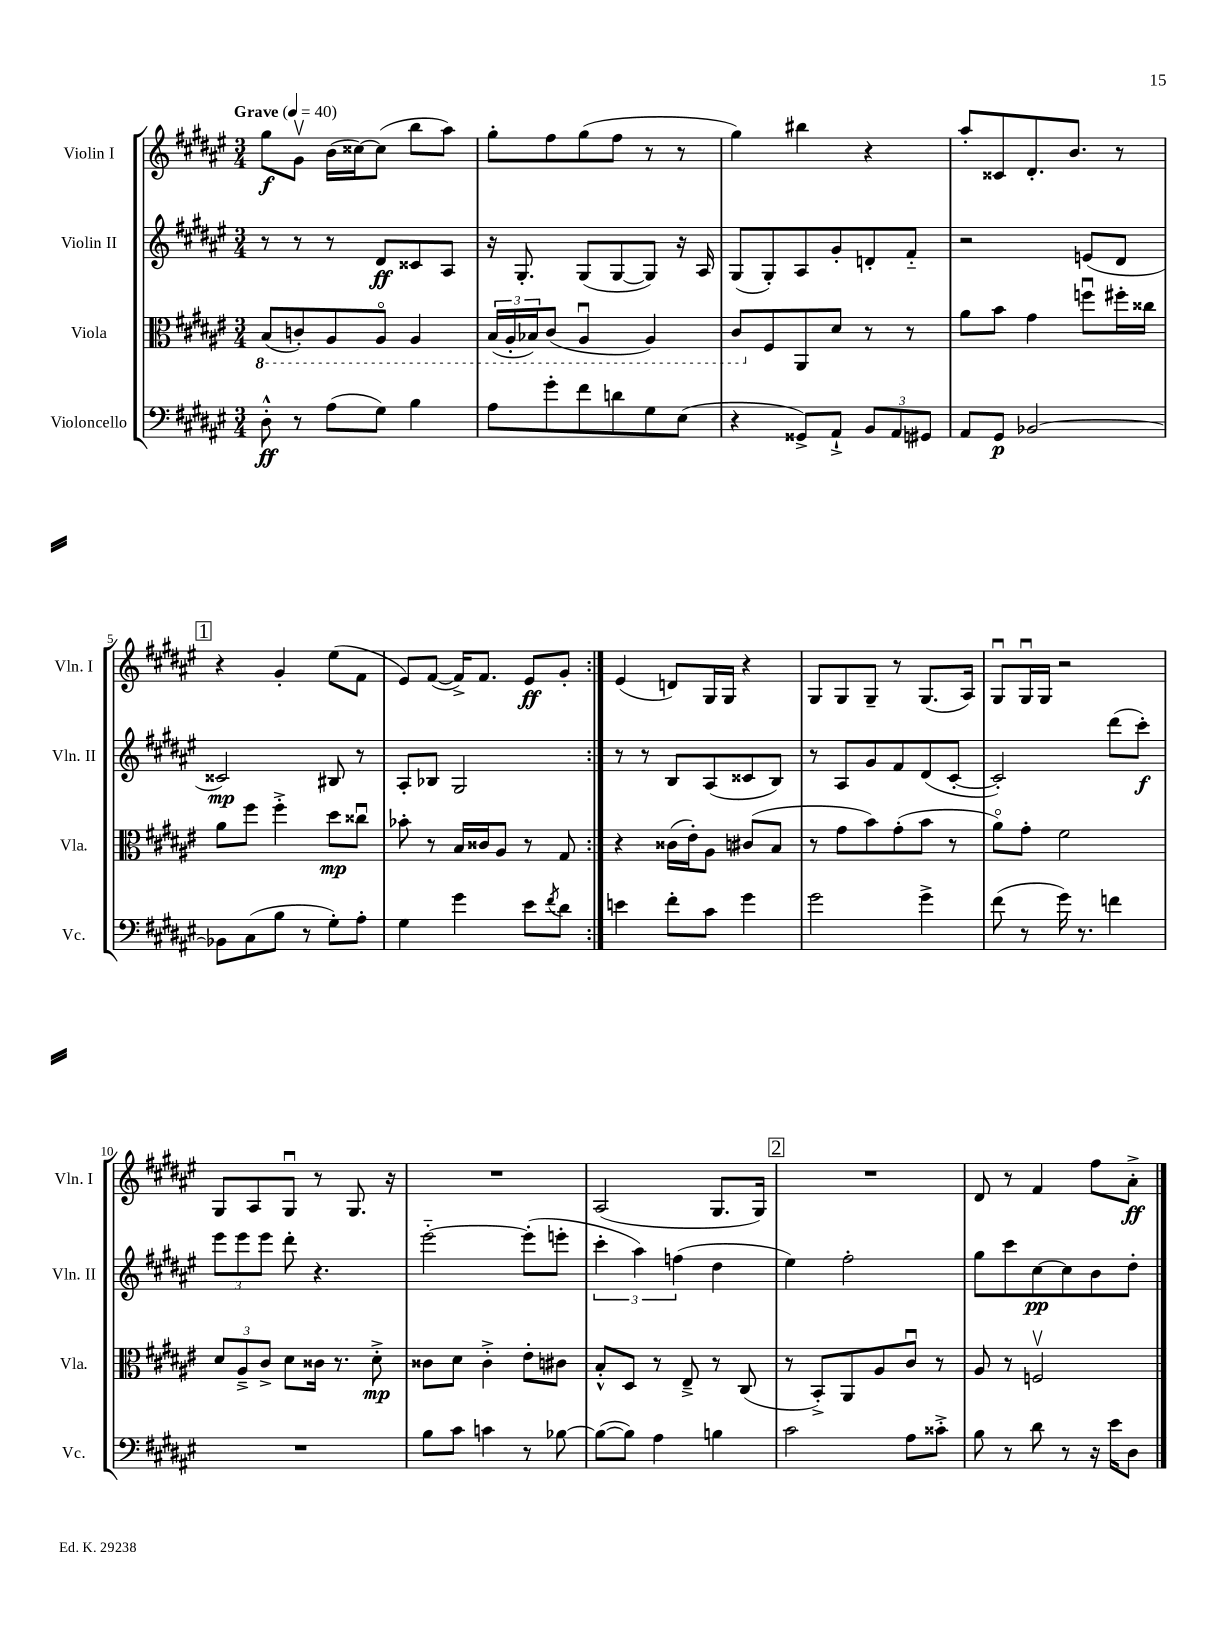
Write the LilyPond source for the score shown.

<<
\new StaffGroup <<
\new Staff = "s0" \with { instrumentName = "Violin I" shortInstrumentName = "Vln. I" } {
    \clef treble \key fis \major \numericTimeSignature \time 3/4 \tempo "Grave" 4 = 40
    \repeat volta 2 { gis''8\f gis'8\upbow b'16( cisis''16~) cisis''8( b''8 ais''8) |
    gis''8-. fis''8 gis''8( fis''8 r8 r8 |
    gis''4) bis''4 r4 |
    ais''8-. cisis'8 dis'8.-. b'8. r8 |
    \mark \markup { \box "1" } r4 gis'4-. eis''8( fis'8 |
    eis'8) fis'8~( fis'16->) fis'8. eis'8\ff gis'8-. | }
    eis'4( d'8) gis16 gis16 r4 |
    gis8 gis8 gis8-- r8 gis8.( ais16) |
    gis8\downbow gis16\downbow gis16 r2 |
    gis8 ais8 gis8\downbow r8 gis8. r16 |
    R2. |
    ais2( gis8. gis16) |
    \mark \markup { \box "2" } R2. |
    dis'8 r8 fis'4 fis''8 ais'8-.->\ff \bar "|." |
}
\new Staff = "s1" \with { instrumentName = "Violin II" shortInstrumentName = "Vln. II" } {
    \clef treble \key fis \major \numericTimeSignature \time 3/4
    \repeat volta 2 { r8 r8 r8 dis'8\ff cisis'8 ais8 |
    r16 gis8.-. gis8( gis8~ gis8) r16 ais16 |
    gis8( gis8-.) ais8 gis'8-. d'8-. fis'8-_ |
    r2 e'8( dis'8 |
    \mark \markup { \box "1" } cisis'2\mp) bis8 r8 |
    ais8-. bes8 gis2 | }
    r8 r8 b8 ais8( cisis'8 b8) |
    r8 ais8 gis'8 fis'8 dis'8( cis'8~-. |
    cis'2-.) dis'''8( cis'''8-.\f) |
    \tuplet 3/2 { eis'''8 eis'''8 eis'''8 } dis'''8-. r4. |
    eis'''2~-_ eis'''8-.( e'''8-. |
    \tuplet 3/2 { cis'''4-. ais''4) f''4( } dis''4 |
    \mark \markup { \box "2" } eis''4) fis''2-. |
    gis''8 cis'''8 cis''8~\pp cis''8 b'8 dis''8-. \bar "|." |
}
\new Staff = "s2" \with { instrumentName = "Viola" shortInstrumentName = "Vla." } {
    \clef alto \key fis \major \numericTimeSignature \time 3/4
    \repeat volta 2 { \ottava #-1 b,8( c8-.) ais,8 ais,8\flageolet ais,4 |
    \tuplet 3/2 { b,16( ais,16-. bes,16) } cis8( ais,4\downbow ais,4) |
    cis8 \ottava #0 fis8 ais,8 dis'8 r8 r8 |
    ais'8 b'8 gis'4 f''8\downbow fis''16-. cisis''16 |
    \mark \markup { \box "1" } ais'8 fis''8 fis''4-.-> dis''8\mp cisis''8\downbow |
    bes'8-. r8 b16 cisis'16 ais8 r8 gis8 | }
    r4 cisis'16( eis'16-.) ais8 cis'8( b8 |
    r8 gis'8 b'8) gis'8-.( b'8 r8 |
    ais'8\flageolet) gis'8-. fis'2 |
    \tuplet 3/2 { dis'8 ais8---> cis'8-> } dis'8 cisis'16 r8. dis'8-.->\mp |
    cisis'8 dis'8 cisis'4-.-> eis'8-. cis'8 |
    b8-.-^ dis8 r8 eis8---> r8 cis8( |
    \mark \markup { \box "2" } r8 b,8-.->) ais,8 ais8 cis'8\downbow r8 |
    ais8 r8 f2\upbow \bar "|." |
}
\new Staff = "s3" \with { instrumentName = "Violoncello" shortInstrumentName = "Vc." } {
    \clef bass \key fis \major \numericTimeSignature \time 3/4
    \repeat volta 2 { dis8-.-^\ff r8 ais8( gis8) b4 |
    ais8 gis'8-. fis'8 d'8 gis8 eis8( |
    r4 gisis,8->) ais,8-!-> \tuplet 3/2 { b,8 ais,8 gis,8 } |
    ais,8 gis,8\p bes,2~ |
    \mark \markup { \box "1" } bes,8 cis8( b8 r8 gis8-.) ais8-. |
    gis4 gis'4 eis'8 \acciaccatura { fis'8 } dis'8 | }
    e'4 fis'8-. cis'8 gis'4 |
    gis'2 gis'4-> |
    fis'8( r8 gis'16) r8. f'4 |
    R2. |
    b8 cis'8 c'4 r8 bes8~ |
    bes8~( bes8) ais4 b4 |
    \mark \markup { \box "2" } cis'2 ais8 cisis'8-.-> |
    b8 r8 dis'8 r8 r16 eis'16 dis8 \bar "|." |
}
>>
>>
